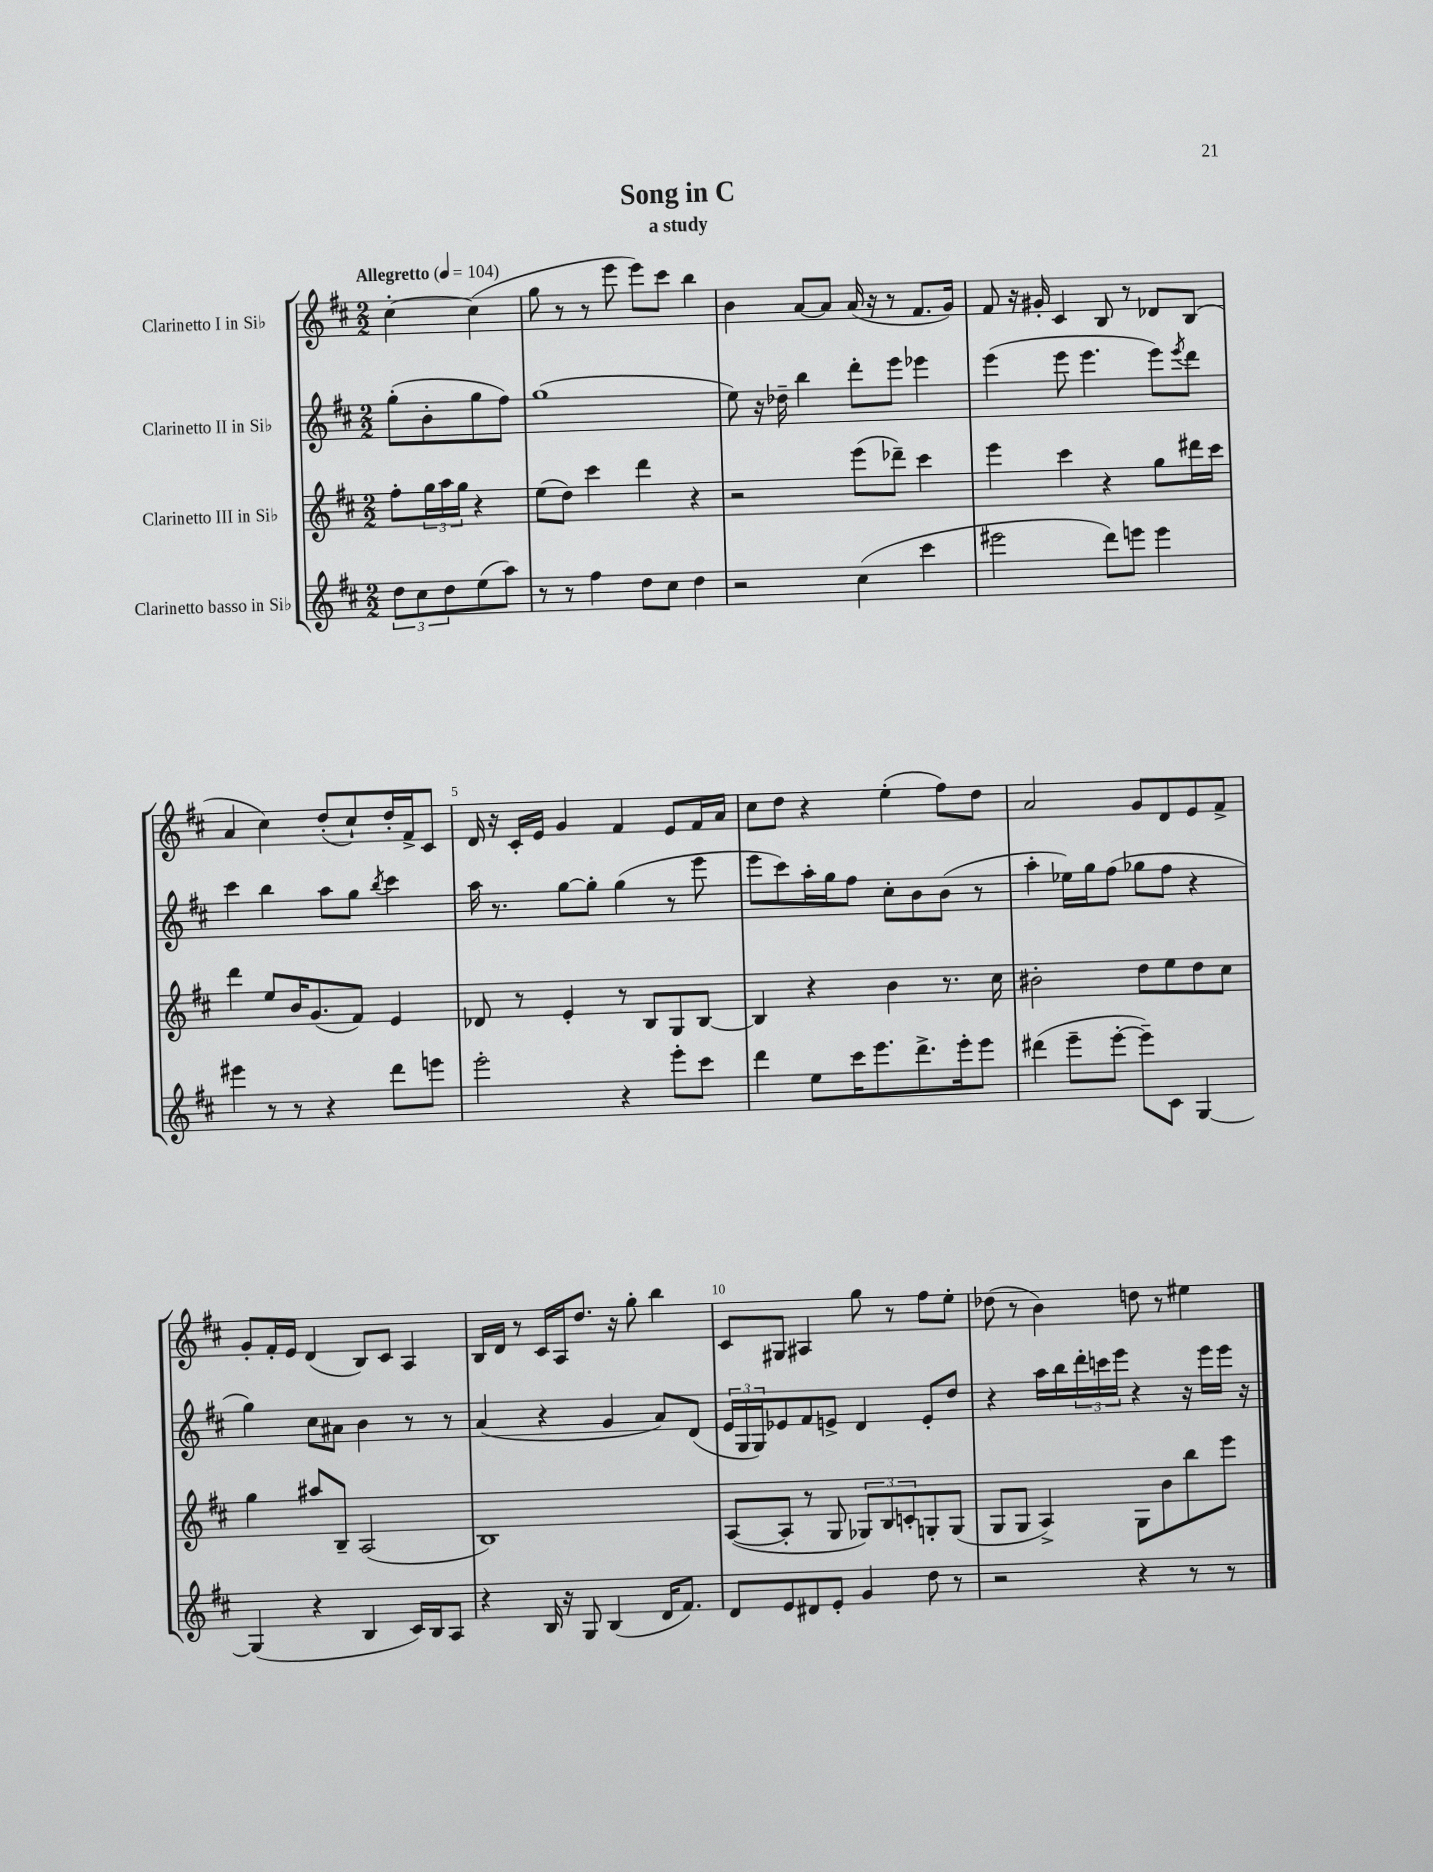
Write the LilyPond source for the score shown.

\header { title = "Song in C" subtitle = "a study" }
<<
\new StaffGroup <<
\new Staff = "s0" \with { instrumentName = "Clarinetto I in Sib" } {
    \clef treble \key d \major \numericTimeSignature \time 2/2 \partial 2 \tempo "Allegretto" 4 = 104
    cis''4~-. cis''4( |
    g''8 r8 r8 e'''8 e'''8) cis'''8 b''4 |
    b'4 a'8~ a'8 a'16( r16 r8 fis'8. g'16) |
    fis'8 r16 gis'16-. cis'4 b8 r8 des'8 b8( |
    a'4 cis''4) d''8-.( cis''8-!) d''16-. fis'16-> cis'8 |
    d'16 r16 cis'16-. e'16 g'4 fis'4 e'8 fis'16 a'16 |
    cis''8 d''8 r4 e''4-.( fis''8) d''8 |
    a'2 g'8 d'8 e'8 fis'8-> |
    g'8-. fis'16-. e'16 d'4( b8) cis'8 a4 |
    b16 d'16 r8 cis'16 a16 d''8. r16 g''8-. b''4 |
    cis'8 gis8 ais4 g''8 r8 fis''8 e''8-. |
    des''8( r8 b'4) d''8 r8 eis''4 \bar "|." |
}
\new Staff = "s1" \with { instrumentName = "Clarinetto II in Sib" } {
    \clef treble \key d \major \numericTimeSignature \time 2/2 \partial 2
    g''8-.( b'8-. g''8 fis''8) |
    g''1( |
    e''8) r16 des''16-- b''4 d'''8-. e'''8 ees'''4 |
    e'''4( e'''8 e'''4. e'''8) \acciaccatura { e'''8 } d'''8 |
    cis'''4 b''4 a''8 g''8 \acciaccatura { b''8 } cis'''4 |
    a''16 r8. g''8~ g''8-. g''4( r8 e'''8 |
    e'''8 cis'''8) a''16-. g''16 fis''8 cis''8-. b'8 b'8( r8 |
    a''4-. ees''16) g''16 fis''8( ges''8 fis''8 r4 |
    g''4) cis''8 ais'8 b'4 r8 r8 |
    a'4( r4 g'4 a'8) d'8( |
    \tuplet 3/2 { e'16 g16 g16) } ees'8 fis'8 e'8-> d'4 e'8-. d''8 |
    r4 a''16 b''16 \tuplet 3/2 { d'''16-. c'''16 e'''16 } r4 r16 e'''16 e'''16 r16 \bar "|." |
}
\new Staff = "s2" \with { instrumentName = "Clarinetto III in Sib" } {
    \clef treble \key d \major \numericTimeSignature \time 2/2 \partial 2
    fis''8-. \tuplet 3/2 { g''16 a''16 g''16 } r4 |
    e''8( d''8) cis'''4 d'''4 r4 |
    r2 e'''8( des'''8--) cis'''4 |
    e'''4 cis'''4 r4 g''8 dis'''16 cis'''16 |
    d'''4 e''8 b'16 g'8.( fis'8) e'4 |
    des'8 r8 e'4-. r8 b8 g8 b8~ |
    b4 r4 b'4 r8. cis''16 |
    bis'2-. d''8 e''8 d''8 cis''8 |
    g''4 ais''8 b8-- a2( |
    b1) |
    a8~( a8-. r8 g8 \tuplet 3/2 { ges8) b8 c'8-. } g8-. g8( |
    g8 g8 a4->) g8 b'8 b''8 e'''8 \bar "|." |
}
\new Staff = "s3" \with { instrumentName = "Clarinetto basso in Sib" } {
    \clef treble \key d \major \numericTimeSignature \time 2/2 \partial 2
    \tuplet 3/2 { d''8 cis''8 d''8 } e''8( a''8) |
    r8 r8 fis''4 d''8 cis''8 d''4 |
    r2 cis''4( cis'''4 |
    eis'''2 d'''8) e'''8 e'''4 |
    eis'''4 r8 r8 r4 d'''8 e'''8 |
    e'''2-. r4 e'''8-. cis'''8 |
    d'''4 e''8 cis'''16 e'''8. d'''8.-> e'''16-. e'''8 |
    dis'''4( e'''8-- e'''8~-. e'''8--) cis'8 g4~ |
    g4( r4 b4 cis'16) b16 a8 |
    r4 b16 r16 g8 b4( d'16 fis'8.) |
    d'8 e'8 dis'8 e'8-. g'4 d''8 r8 |
    r2 r4 r8 r8 \bar "|." |
}
>>
>>
\layout { \context { \Score \override BarNumber.break-visibility = ##(#f #t #t) barNumberVisibility = #(every-nth-bar-number-visible 5) } }
